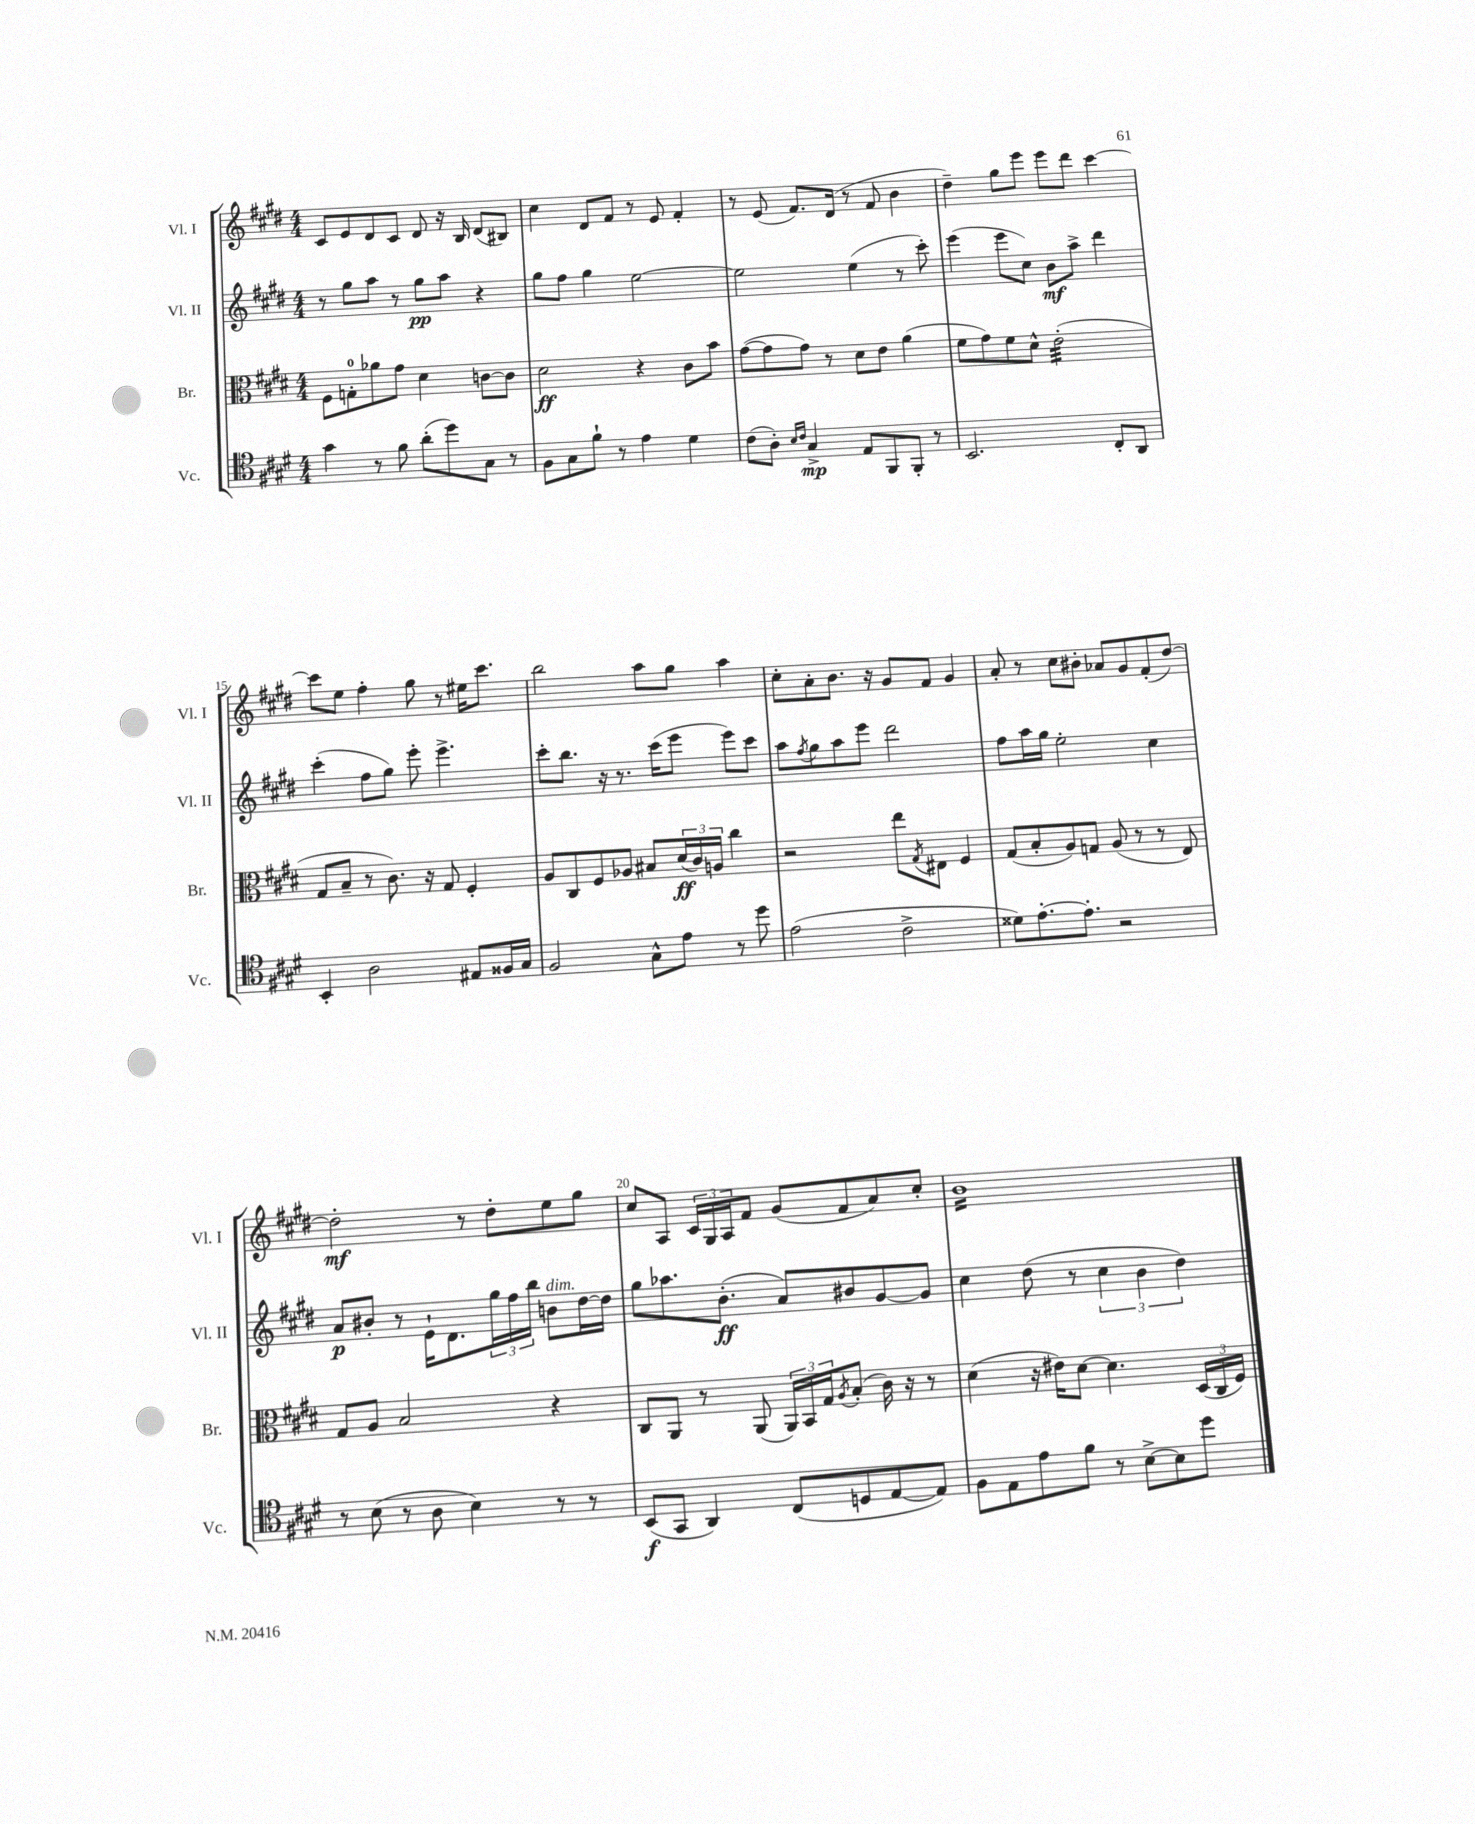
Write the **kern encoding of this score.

**kern	**kern	**kern	**kern
*staff4	*staff3	*staff2	*staff1
*clefC4	*clefC3	*clefG2	*clefG2
*k[f#c#g#d#]	*k[f#c#g#d#]	*k[f#c#g#d#]	*k[f#c#g#d#]
*M4/4	*M4/4	*M4/4	*M4/4
4g#\	8F#\L	8r	8c#/L
.	8G'\	8gg#\L	8e/
8r	8a-\	8aa\J	8d#/
8f#\	8g#\J	8r	8c#/J
(8a'\L	4d#\	8gg#\L	8d#/
8dd#\)	.	8aa\J	16r
.	.	.	16B/
8G#\J	[8c\L	4r	(8d#/L
8r	8c\]J	.	8B#/J)
=	=	=	=
8F#\L	2d#\	8gg#\L	4cc#\
8G#\	.	8ff#\J	.
8f#`\J	.	4gg#\	8d#/L
8r	.	.	8f#/J
4e\	4r	[2ee\	8r
.	.	.	8e/
4d#\	8c#\L	.	4f#'/
.	8b\J	.	.
=	=	=	=
(8c#\L	([8g#\L	2ee\]	8r
8A'\J)	8g#\]	.	(8e/
16qqB/LL	.	.	.
16qqc#/JJ	.	.	.
4G#^/	8g#\J)	.	8.f#/L)
.	8r	.	.
.	.	.	(16d#/Jk
8E/L	8d#\L	(4ee\	8r
8FF#/	8e\J	.	8f#/
8FF#'/J	(4a\	8r	4b\
8r	.	8ccc#'\)	.
=	=	=	=
2.BB/	8f#\L	(4eee\	4dd#~\)
.	8g#\)	.	.
.	8f#\	8eee\L	8gg#\L
.	8d#^^\J	8cc#\J)	8eee\J
.	(2e'\	8b\L	8eee\L
.	.	8aa^\J	8ddd#\J
8C#'/L	.	4ddd#\	[4ccc#\
8AA/J	.	.	.
=	=	=	=
4BB'/	8G#/L	(4ccc#'\	8ccc#\]L
.	8B~/J	.	8ee\J
2A\	8r	8ff#\L	4ff#'\
.	8.c#\)	8gg#\J)	.
.	.	8eee'\	8gg#\
.	16r	.	.
.	8G#/	4.eee^\	8r
8E#/L	4F#'/	.	16ee#\LK
.	.	.	8.ccc#\J
16F##/L	.	.	.
16G#/JJ	.	.	.
=	=	=	=
2F#/	8A/L	8ccc#'\L	2bb\
.	8C#/	8.bb\J	.
.	8F#/	.	.
.	.	16r	.
.	8A-/J	8.r	.
8G#^^\L	8B#/L	.	8aa\L
.	.	(16ccc#\LK	.
8e\J	(24d#/L	8eee\J	8gg#\J
.	24c#/)	.	.
.	24A/JJ	.	.
8r	4cc#\	8eee\L)	4aa\
8dd#\	.	8ccc#\J	.
=	=	=	=
(2e\	2r	8aa\L	8cc#'\L
.	.	8qff#/	.
.	.	8gg#\	8a'\
.	.	8aa\	8.b\J
.	.	8eee\J	.
.	.	.	16r
2c#^\	8ee\L	2ddd#\	8g#/L
.	8qG#/	.	.
.	8E#\J	.	8f#/J
.	4F#/	.	4g#/
=	=	=	=
8d##\L)	(8G#/L	8ff#\L	8a'/
[8.e'\	8B'/	16aa\L	8r
.	.	16gg#\JJ	.
.	8A/)	2ee'\	8cc#\L
8.e'\]J	.	.	.
.	8G/J	.	8b#'\J
2r	(8A/	.	8a-/L
.	8r	.	8g#/
.	8r	4cc#\	(8f#'/
.	8E/)	.	[8dd#/J)
=	=	=	=
8r	8G#/L	8a/L	2dd#'\]
(8B\	8A/J	8b#'/J	.
8r	2B/	8r	.
8A\	.	16e`\LK	.
.	.	8.d#\	.
4B\)	.	.	8r
.	.	24gg#\L	8dd#'\L
.	.	24ff#\	.
.	.	24bb\JJ	.
8r	4r	8b\L	8ee\
8r	.	[16dd#\L	8gg#\J
.	.	16dd#\]JJ	.
=	=	=	=
(8BB/L	8C#/L	8gg#\L	8cc#/L
8GG#/J	8AA/J	8.aa-\	8A/J
4AA/)	8r	.	24c#/LL
.	.	.	24G#/
.	.	(8.b'\J	.
.	.	.	24A/J
.	(8AA/	.	8f#/J
(8C#/L	24AA/LL)	8a/L)	(8g#/L
.	24BB/	.	.
.	24G#/J	.	.
.	8qA/	.	.
8D/	(8B'/J	8b#/	8f#/
[8E/	16c#\)	[8g#/	8a/)
.	16r	.	.
8E/]J)	8r	8g#/]J	8cc#'/J
=	=	=	=
8F#\L	(4d#\	4cc#\	1b
8E\	.	.	.
8e\	16r	(8dd#\	.
.	16e#\LK)	.	.
8f#\J	[8d#\J	8r	.
8r	4.d#\]	6cc#\	.
[8B^\L	.	.	.
.	.	6b\	.
8B\]	.	.	.
.	.	6dd#\)	.
8dd#\J	(24D#/LL	.	.
.	24C#/	.	.
.	24F#/JJ)	.	.
==	==	==	==
*-	*-	*-	*-
